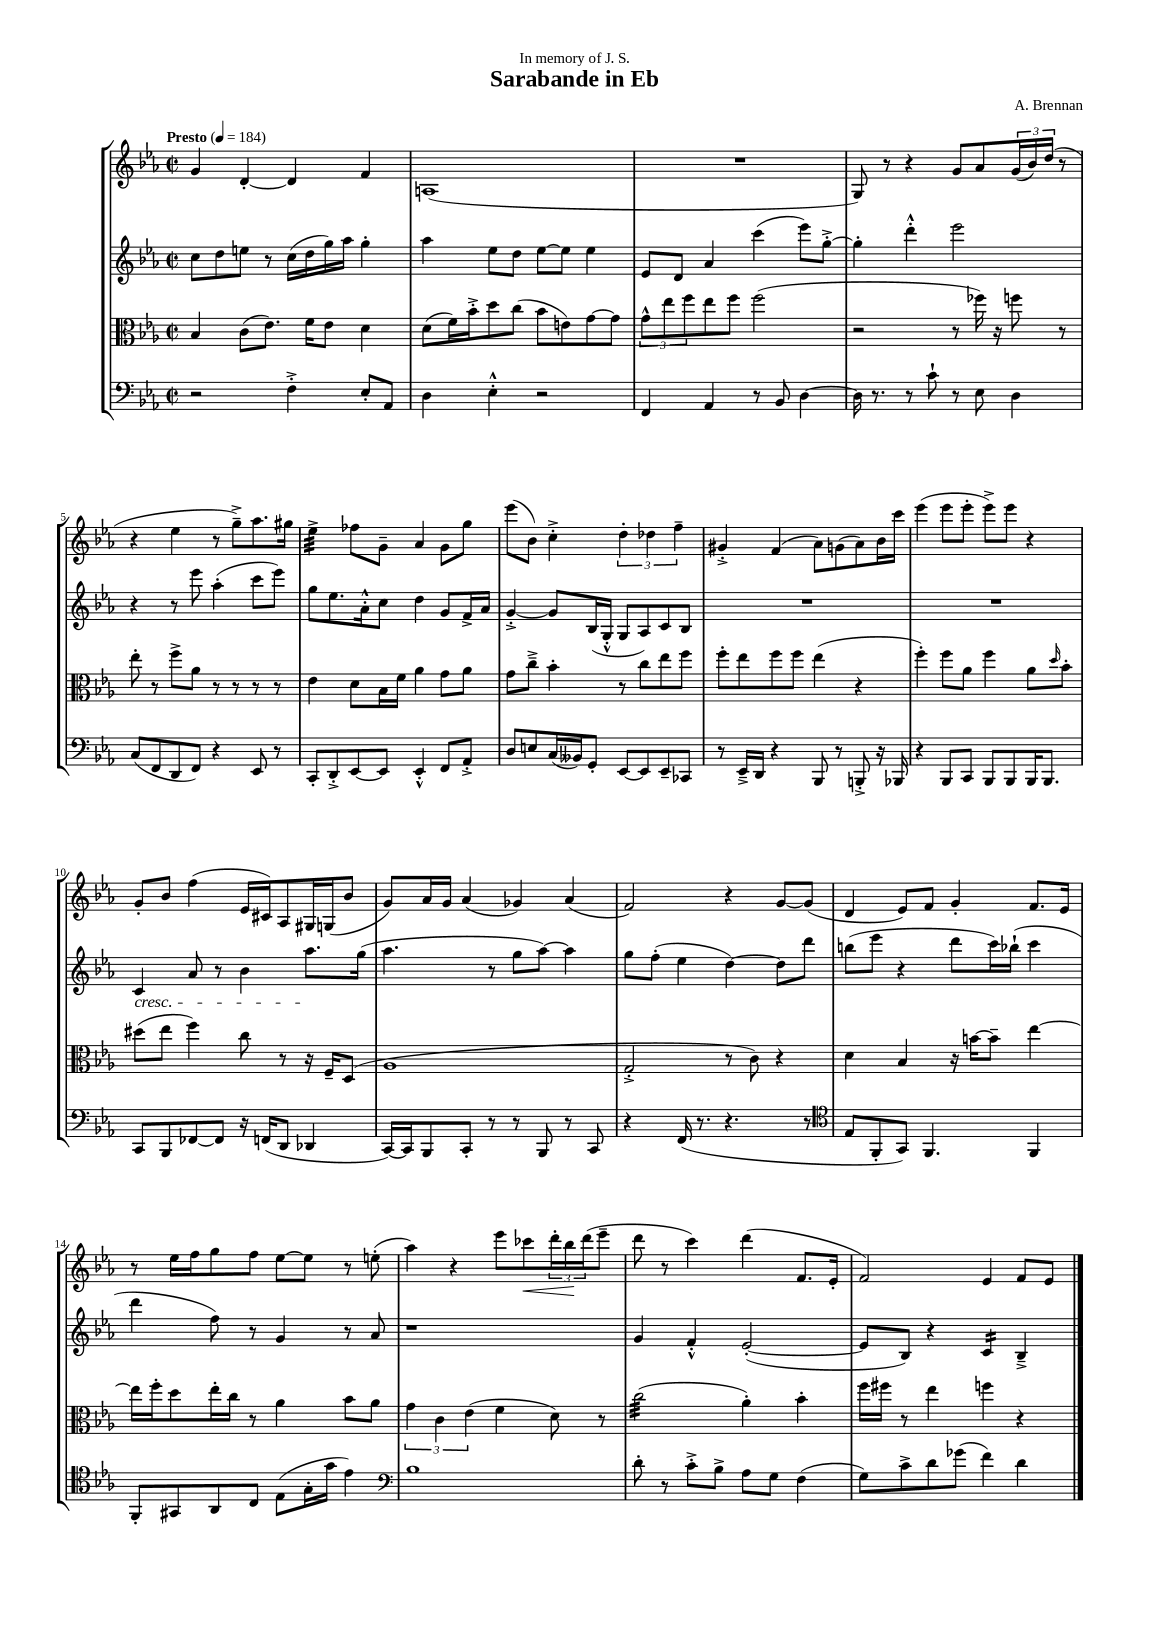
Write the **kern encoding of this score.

**kern	**kern	**kern	**kern
*staff4	*staff3	*staff2	*staff1
*clefF4	*clefC3	*clefG2	*clefG2
*k[b-e-a-]	*k[b-e-a-]	*k[b-e-a-]	*k[b-e-a-]
*M2/2	*M2/2	*M2/2	*M2/2
*met(c|)	*met(c|)	*met(c|)	*met(c|)
*MM184	*MM184	*MM184	*MM184
2r	4B-	8cc	4g
.	.	8dd	.
.	(8c	8ee	[4d'
.	8.e-)	8r	.
4F'^	.	(16cc	4d]
.	16f	16dd	.
.	8e-	16gg)	.
.	.	16aa-	.
8E-'	4d	4gg'	4f
8AA-	.	.	.
=	=	=	=
4D	(8d	4aa-	(1A
.	16f)	.	.
.	16b-'^	.	.
4E-'^^	8dd	8ee-	.
.	(8cc	8dd	.
2r	8b-	[8ee-	.
.	8e)	8ee-]	.
.	[8g	4ee-	.
.	8g]	.	.
=	=	=	=
4FF	12g^^	8e-	1r
.	12ee-	.	.
.	.	8d	.
.	12ff	.	.
4AA-	8ee-	4a-	.
.	8ff	.	.
8r	(2ff	(4ccc	.
8BB-	.	.	.
[4D	.	8eee-)	.
.	.	[8gg'^	.
=	=	=	=
16D]	2r	4gg']	8G)
8.r	.	.	.
.	.	.	8r
8r	.	4ddd'^^	4r
8c`	.	.	.
8r	8r	2eee-	8g
8E-	16ff-)	.	8a-
.	16r	.	.
4D	8ff	.	(24g
.	.	.	24b-)
.	.	.	(24dd
.	8r	.	8r
=	=	=	=
(8C	8ee-'	4r	4r
8FF	8r	.	.
8DD	8ff^	8r	4ee-
8FF)	8a-	8eee-	.
4r	8r	(4aa-'	8r
.	8r	.	8gg~^)
8EE-	8r	8ccc	8.aa-
8r	8r	8eee-)	.
.	.	.	16gg#
=	=	=	=
8CC'	4e-	8gg	4ee-^
8DD'^	.	8.ee-	.
[8EE-	8d	.	8ff-
.	.	16a-'^^	.
8EE-]	16B-	8cc	8g~
.	16f	.	.
4EE-'^^	4a-	4dd	4a-
8FF	8g	8g	8g
8AA-'^	8a-	16f^	8gg
.	.	16a-	.
=	=	=	=
8D	8g	[4g'^	(8eee-
8E	8cc~^	.	8b-)
(16C	4b-'	8g]	4cc'^
16BB--)	.	.	.
8GG'	.	(16B-	.
.	.	16G'^^	.
[8EE-	8r	8G	6dd'
8EE-]	8cc	8A-)	.
.	.	.	6dd-
8EE-~	8ee-	8c	.
.	.	.	6ff~
8CC-	8ff	8B-	.
=	=	=	=
8r	8ff'	1r	4g#'^
16EE-~^	8ee-	.	.
16DD	.	.	.
4r	8ff	.	(4f
.	8ff	.	.
8BBB-	(4ee-	.	8a-)
8r	.	.	(8g
8BBB'^	4r	.	8a-)
16r	.	.	16b-
16BBB-	.	.	16ccc
=	=	=	=
4r	4ff')	1r	(4eee-
8BBB-	8ff	.	8eee-
8CC	8a-	.	8eee-'
8BBB-	4ff	.	8eee-^)
8BBB-	.	.	8eee-
16BBB-	8a-	.	4r
8.BBB-	.	.	.
.	16qqdd	.	.
.	8b-'	.	.
=	=	=	=
8CC	(8dd#	4c	8g'
8BBB-	8ee-	.	8b-
[8FF-	4ff)	8a-	(4ff
8FF-]	.	8r	.
16r	8cc	4b-	16e-
(16FF	.	.	16c#)
8DD	8r	.	8A-
4DD-	16r	8.aa-	16G#
.	16F~	.	(16G
.	(8D	.	8b-
.	.	(16gg	.
=	=	=	=
[16CC)	1A-	4.aa-	8g)
16CC]	.	.	.
8BBB-	.	.	16a-
.	.	.	16g
8CC'	.	.	(4a-
8r	.	8r	.
8r	.	8gg	4g-)
8BBB-	.	[8aa-)	.
8r	.	4aa-]	(4a-
8CC	.	.	.
=	=	=	=
4r	2G'^	8gg	2f)
.	.	(8ff'	.
(16FF	.	4ee-	.
8.r	.	.	.
4.r	8r	[4dd)	4r
.	8c)	.	.
.	4r	8dd]	[8g
8r	.	8ddd	(8g]
=	=	=	=
*clefC4	*	*	*
8E-	4d	(8bb	4d
8FF'	.	8eee-	.
8GG)	4B-	4r	8e-)
4.FF	.	.	8f
.	16r	8ddd	4g'
.	[16b	.	.
.	8b~]	16ccc)	.
.	.	(16bb-`	.
4FF	[4ee-	4ccc	8.f
.	.	.	16e-
=	=	=	=
8FF'	16ee-]	4ddd	8r
.	16ff'	.	.
8GG#	8dd	.	16ee-
.	.	.	16ff
8AA-	16ee-'	8ff)	8gg
.	16cc	.	.
8C	8r	8r	8ff
(8E-	4a-	4g	[8ee-
16G'	.	.	8ee-]
16g	.	.	.
4e-)	8b-	8r	8r
.	8a-	8a-	(8ee'
=	=	=	=
*clefF4	*	*	*
1B-	6g	1r	4aa-)
.	6c	.	.
.	.	.	4r
.	(6e-	.	.
.	4f	.	8eee-
.	.	.	8ccc-
.	8d)	.	24ddd'
.	.	.	24bb-
.	.	.	(24ddd
.	8r	.	8eee-~
=	=	=	=
8d'	(2cc	4g	8ddd
8r	.	.	8r
8c'^	.	4f'^^	4ccc)
8B-^	.	.	.
8A-	4a-')	([2e-'	(4ddd
8G	.	.	.
(4F	4b-'	.	8.f
.	.	.	16e-'
=	=	=	=
8G)	16ff	8e-]	2f)
.	16ff#	.	.
8c^	8r	8B-)	.
8d	4ee-	4r	.
(8g-	.	.	.
4f)	4ff	4c	4e-
4d	4r	4B-~^	8f
.	.	.	8e-
==	==	==	==
*-	*-	*-	*-
